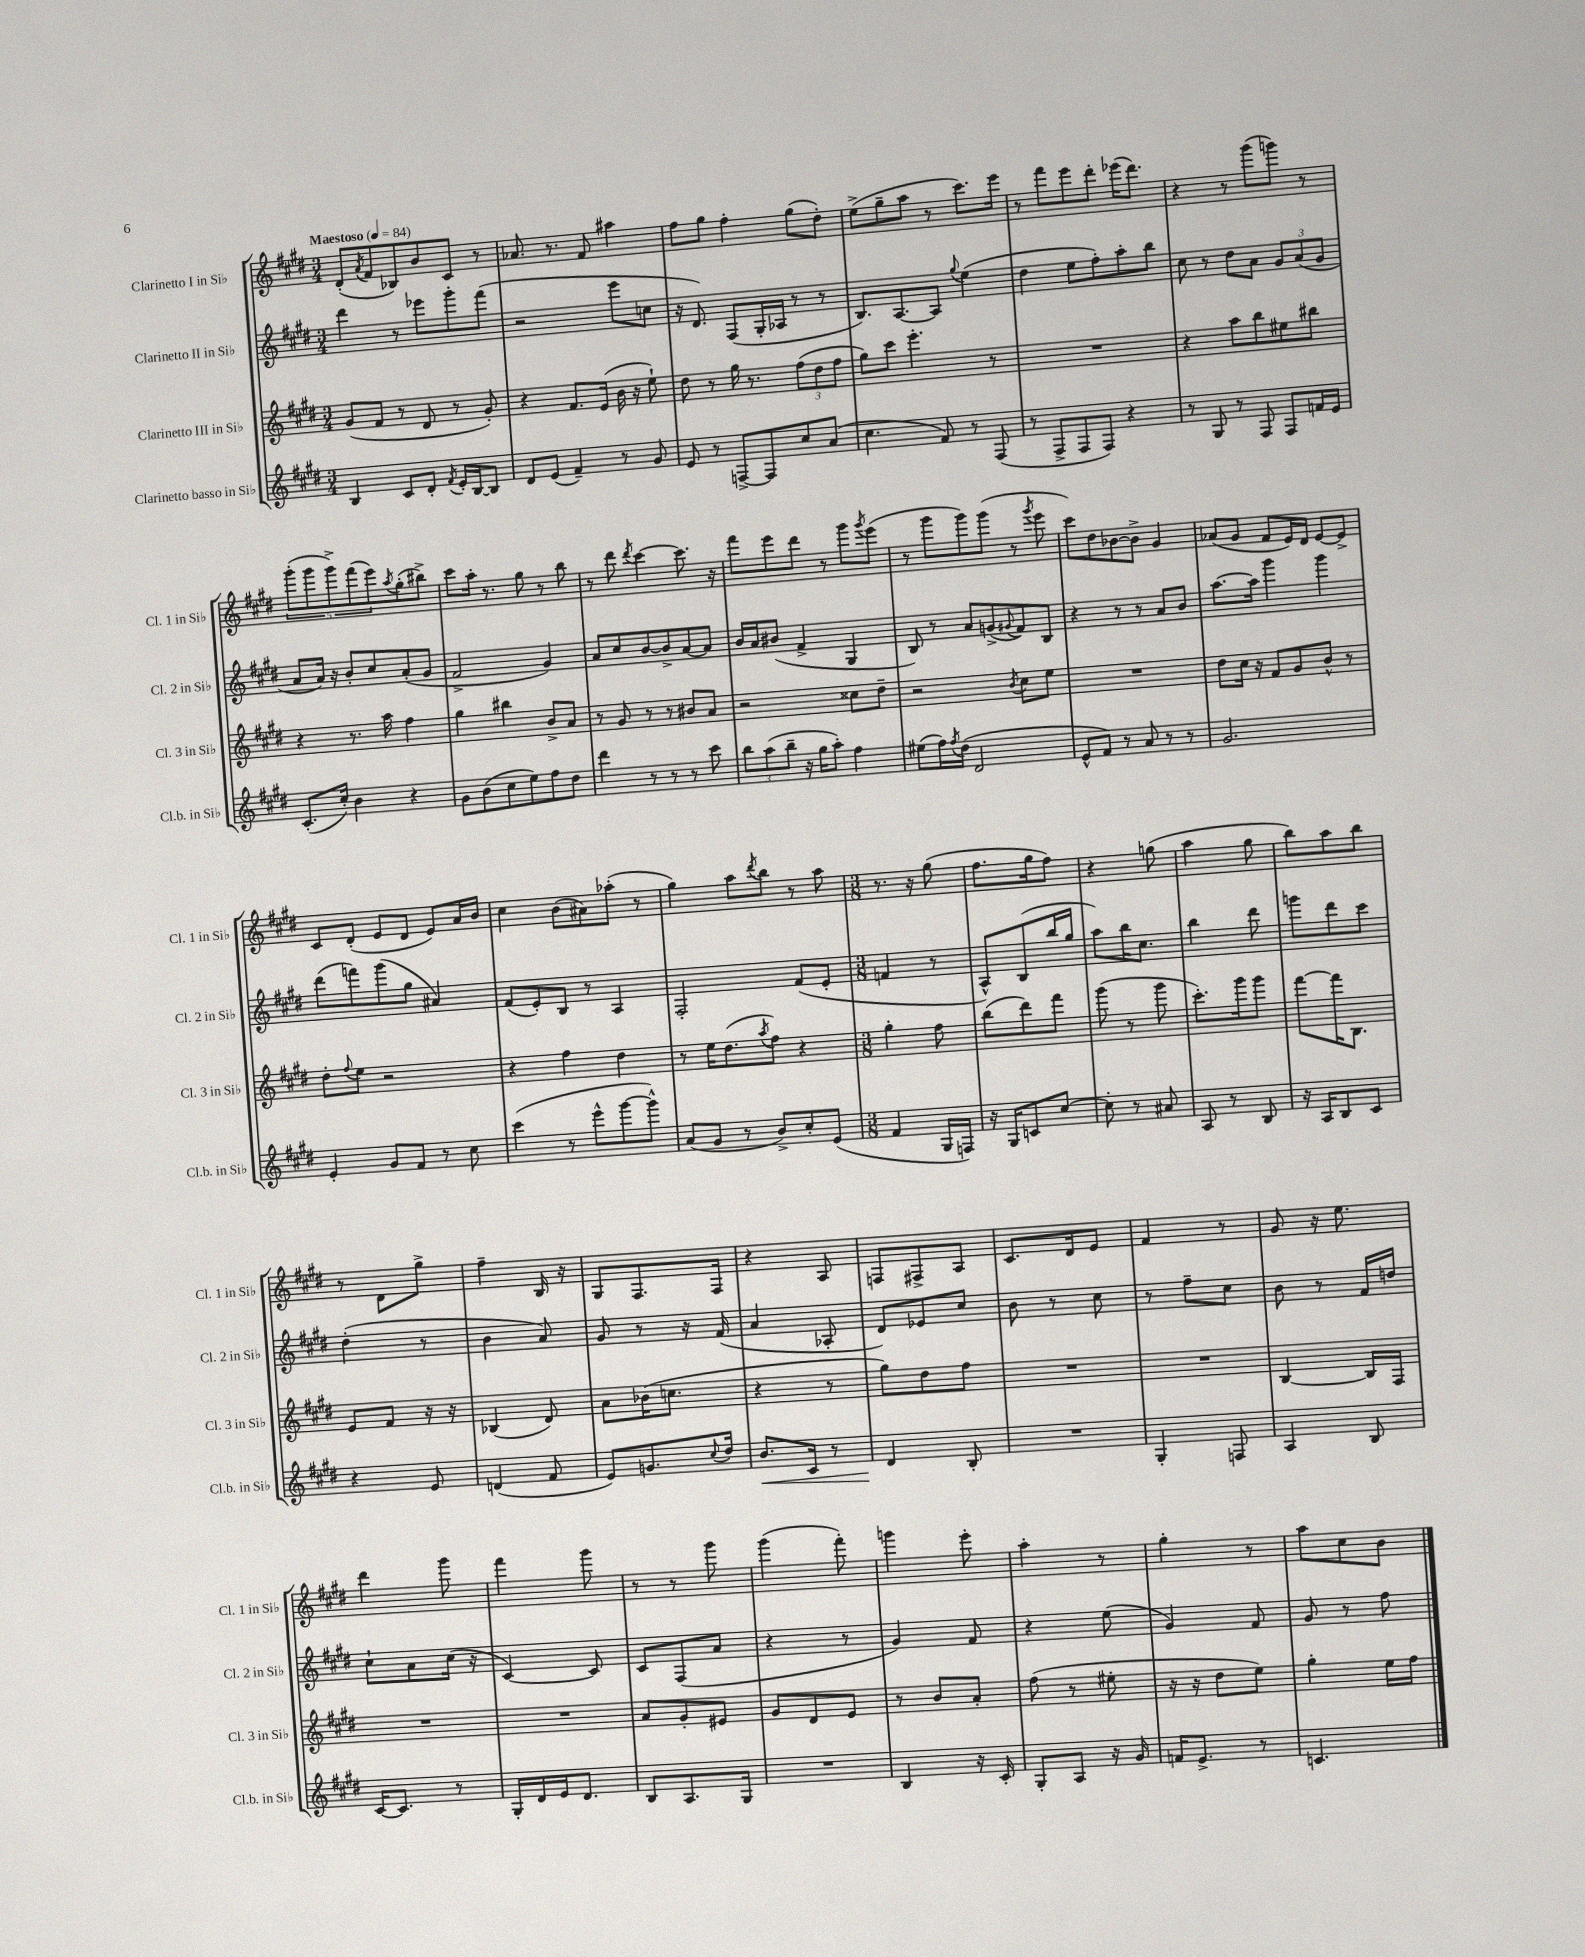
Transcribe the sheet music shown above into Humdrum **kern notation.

**kern	**kern	**kern	**kern
*staff4	*staff3	*staff2	*staff1
*clefG2	*clefG2	*clefG2	*clefG2
*k[f#c#g#d#]	*k[f#c#g#d#]	*k[f#c#g#d#]	*k[f#c#g#d#]
*M3/4	*M3/4	*M3/4	*M3/4
*MM84	*MM84	*MM84	*MM84
4B	(8g#	4ddd#	(8d#'
.	.	.	8qa
.	8f#	.	8f#
8c#	8r	8r	8B-)
8d#'	8d#	8eee-	8b
8qf#	.	.	.
16e'	8r	8ggg#'	8c#
[16B	.	.	.
8B]	8g#')	(8fff#	8r
=	=	=	=
8d#	4r	2r	8.a-
(8e	.	.	.
.	.	.	8.r
4f#~)	8.f#	.	.
.	.	.	8f#
.	(16e	.	.
8r	16b	8eee	4aa#
.	16r	.	.
8g#	8ee`)	8cc	.
=	=	=	=
8e	8dd#	16r	8ff#
.	.	8.d#)	.
8r	8r	.	8gg#
[8F^	16gg#	(8F#	4ff#'
.	8.r	.	.
8F]	.	16G#'	.
.	.	16A-	.
8cc#	(12ff#	8r	(8gg#
.	12dd#	.	.
(8a	.	8r	8dd#')
.	12ff#	.	.
=	=	=	=
4.cc#	8gg#)	8.B)	(8ee^
.	8ccc#	.	8gg#~
.	.	[8.A	.
.	4.eee'	.	8aa
8f#)	.	8A]	8r
.	.	8qqgg#	.
8r	.	(4ee	8.ccc#)
(8F#	8r	.	.
.	.	.	16eee
=	=	=	=
8r	2.r	4dd#	8r
8F#^	.	.	8fff#
8F#	.	8ee	8eee
8F#)	.	8ff#')	8ddd#'
4r	.	8aa'	(16eee-
.	.	.	8.ddd#)
.	.	8bb	.
=	=	=	=
8r	4r	8cc#	4r
8G#	.	8r	.
8r	8aa	8dd#	8r
8F#	8bb	8a	(8ggg#
8F#	8ee#	12g#	8ggg)
.	.	(12a	.
16f	8bb#	.	8r
.	.	12g#	.
16e	.	.	.
=	=	=	=
(8.c#'	4r	8a	(10ggg#'
.	.	.	10ggg#
.	.	16a)	.
16cc#')	.	16r	.
.	.	.	10ggg#^)
4b	8.r	8b'	.
.	.	.	(10fff#
.	.	8cc#	.
.	.	.	10eee)
.	16aa	.	.
.	.	.	8qaa
4r	4ff#	(8a'	(8gg#'
.	.	8g#	8bb#^)
=	=	=	=
8g#	4gg#	2f#^	8ccc#
(8b	.	.	16aa'
.	.	.	8.r
8cc#	4bb#	.	.
8ee)	.	.	8gg#
8ff#	8b^	4g#)	8r
8dd#	8a	.	8bb
=	=	=	=
4ddd#	8r	8a	8r
.	8g#	8cc#	8ddd#
.	.	.	8qddd#
8r	8r	[8b	[4ccc#
8r	8r	8b^]	.
8r	8b#	[8a	8.ccc#]
8ccc#	8a	8a]	.
.	.	.	16r
=	=	=	=
12bb	2r	16b	8fff#
.	.	16a	.
(12aa	.	.	.
.	.	(8b#	8eee
12bb~	.	.	.
16r	.	4f#^	8ddd#
16gg#	.	.	.
8aa')	.	.	8r
4ff#	8cc##	4G#	8ggg#
.	.	.	8qggg#
.	8dd#~	.	(8eee
=	=	=	=
(8ee#	2r	8B)	8r
16ff#)	.	8r	8ggg#
8qff#	.	.	.
(16dd#	.	.	.
2d#	.	8a	8ggg#)
.	.	(8g^	(8ggg#
.	8qb	8qqg#	.
.	8cc#	8f#)	8r
.	.	.	8qggg#
.	8ee	8B	8eee
=	=	=	=
8e^^	2.r	4r	8ccc#)
8f#)	.	.	8dd#
8r	.	8r	[8b-
8a	.	8r	8b-^]
8r	.	8a	4g#
8r	.	8b	.
=	=	=	=
2.g#	8dd#	[8.aa	(8a-
.	16cc#	.	8g#
.	16r	16aa]	.
.	8f#	4ggg#	8f#
.	8g#	.	16e)
.	.	.	16d#
.	8b^^	4ggg#	[8e
.	8r	.	8e^]
=	=	=	=
4e'	8dd#'	(8ddd#	8c#
.	8qqff#	.	.
.	8ee	8fff)	(8d#'
8g#	2r	(8ggg#	8e
8f#	.	8gg#	8d#
8r	.	4a#)	8e)
8cc#	.	.	16a
.	.	.	16b
=	=	=	=
(4ccc#	4r	(8f#	4cc#
.	.	8e')	.
8r	4ff#	8B	(8b
8eee^^	.	8r	8a#)
[8ggg#	4dd#	4A	(8aa-'
8ggg#^^])	.	.	8r
=	=	=	=
(8a	8r	2F#'	4gg#)
8g#	16ee	.	.
.	(8.dd#	.	.
8r	.	.	8aa
.	8qaa	.	8qddd#
8b^)	8ff#)	.	8bb
8cc#'	4r	(8f#	8r
(8e	.	8e'	8aa
=	=	=	=
*M3/8	*M3/8	*M3/8	*M3/8
4f#	4gg#'	4f	8.r
.	.	.	16r
16G#	8ff#	8r	(8gg#
16F)	.	.	.
=	=	=	=
16r	(8bb	8A^^)	8.ff#
16G#	.	.	.
8c	8ddd#)	(8B	.
.	.	.	16gg#
[8cc#	8fff#	16bb	8ff#)
.	.	16gg#	.
=	=	=	=
8cc#']	(8ggg#	8aa)	4r
8r	8r	16bb	.
.	.	8.cc#	.
8a#	8ggg#	.	(8gg
=	=	=	=
8A	8.ccc#')	4bb	4aa
8r	.	.	.
.	16ggg#	.	.
8B	8ggg#	8ddd#	8gg#
=	=	=	=
16r	[8fff#	8ggg	8bb)
16A	.	.	.
8B	16fff#]	8ddd#	8aa
.	8.B	.	.
8c#	.	8ccc#	8bb
=	=	=	=
4r	8e	(4dd#'	8r
.	8f#	.	8d#
8e	16r	8r	8gg#^
.	16r	.	.
=	=	=	=
(4d	(4B-	4b	4ff#~
8f#	8d#)	8a)	16B
.	.	.	16r
=	=	=	=
8e)	8a	8g#	8G#
8.g	(16b-	8r	8.F#
.	8.cc	.	.
.	.	16r	.
8qqcc#	.	.	.
16dd#	.	(16f#	16F#
=	=	=	=
8.b	4r	4a	4r
16c#	.	.	.
8r	8r	8A-'	8A
=	=	=	=
4d#	8gg#)	8d#)	8F
.	8dd#	8e-	8F#^
8B'	8ff#	8cc#	8A
=	=	=	=
4.r	4.r	8b	8.c#
.	.	8r	.
.	.	.	16d#
.	.	8cc#	8e
=	=	=	=
4G#'	4.r	8r	4f#
.	.	8ff#~	.
8F	.	8cc#	8r
=	=	=	=
4A	[4B	8b	8g#
.	.	8r	16r
.	.	.	8.ee
8B	16B]	16f#	.
.	16F#	16dd	.
=	=	=	=
[16c#	4.r	8cc#`	4ddd#
8.c#]	.	.	.
.	.	8a	.
8r	.	(16cc#	8ggg#
.	.	16r	.
=	=	=	=
16G#'	4.r	[4c#)	4fff#
16d#	.	.	.
16e	.	.	.
8.d#	.	.	.
.	.	8c#]	8ggg#
=	=	=	=
8B	8a	8c#	8r
8.A	8g#'	(8F#	8r
.	8e#	8a	8ggg#
16G#	.	.	.
=	=	=	=
4.r	8g#	4r	(4ggg#
.	8d#	.	.
.	8e	8r	8fff#')
=	=	=	=
4B	8r	4g#)	4ggg
.	8b	.	.
16r	8a'	8f#	8eee'
16c#'	.	.	.
=	=	=	=
8G#'	(8ff#	4r	4aa'
8A	8r	.	.
16r	8ee#'	(8ee	8r
16g#	.	.	.
=	=	=	=
16f	16r	4g#)	4gg#'
8.e^	16r	.	.
.	8dd#	.	.
8r	8ee)	8f#	8r
=	=	=	=
4.c	4gg#'	8g#	8aa
.	.	8r	8cc#
.	16ee	8ff#	8b
.	16ff#	.	.
==	==	==	==
*-	*-	*-	*-
